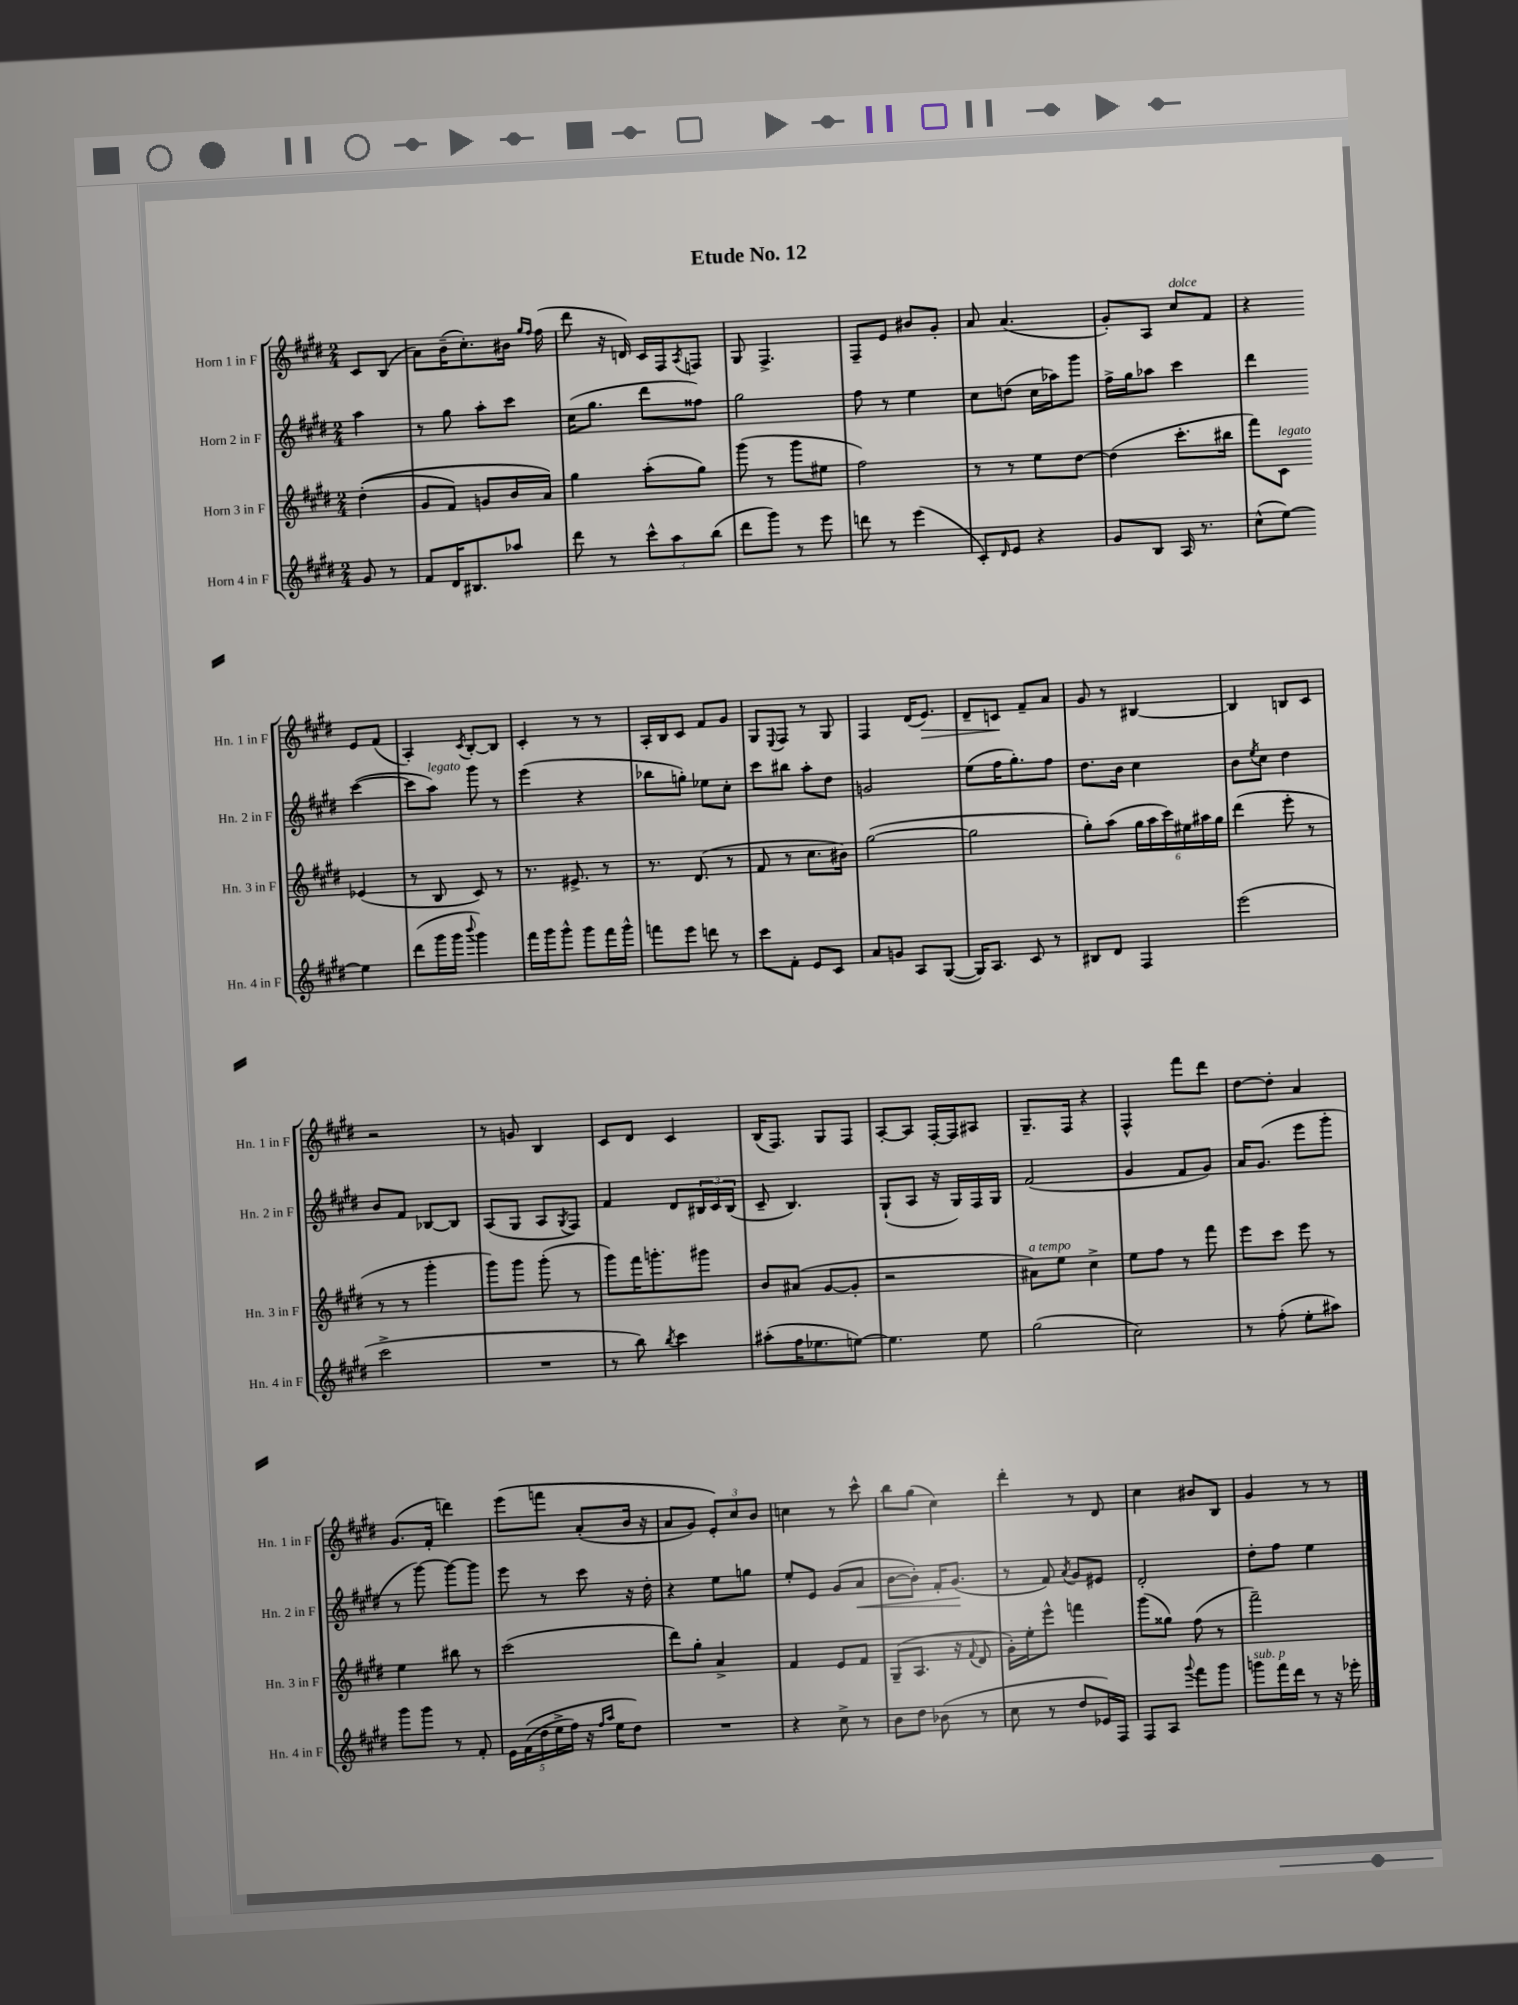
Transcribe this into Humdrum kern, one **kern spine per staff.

**kern	**kern	**kern	**kern
*staff4	*staff3	*staff2	*staff1
*clefG2	*clefG2	*clefG2	*clefG2
*k[f#c#g#d#]	*k[f#c#g#d#]	*k[f#c#g#d#]	*k[f#c#g#d#]
*M2/4	*M2/4	*M2/4	*M2/4
8g#	&((4dd#'	4aa	8c#
8r	.	.	(8B
=	=	=	=
8f#	8g#	8r	8a)
16d#	8f#)	8gg#	(16b~
8.B#	.	.	8.cc#')
.	8g	8aa'	.
8aa-	16b	8ccc#	16b#
.	.	.	16qqgg#
.	.	.	16qqff#
.	16a&)	.	(16ff#
=	=	=	=
8ddd#	4gg#	(16cc#	8ddd#
.	.	8.gg#	.
8r	.	.	16r
.	.	.	16d)
12ccc#^^	(8aa'	8ddd#	16c#
.	.	.	16F#
12aa	.	.	.
.	.	.	8qA
.	8gg#)	8ff##)	8F
(12bb	.	.	.
=	=	=	=
8ddd#	(8ggg#	2gg#	8G#
8ggg#)	8r	.	4.F#^
8r	8ggg#	.	.
8eee	8ee#	.	.
=	=	=	=
8ddd	2ff#)	8ff#	8F#~
8r	.	8r	8e
(4eee	.	4ee	8b#
.	.	.	8g#'
=	=	=	=
8c#')	8r	8cc#	8a
16qqd#	.	.	.
8e	8r	(8dd	(4.a
4r	8ee	16cc#	.
.	.	16aa-)	.
.	[8dd#	8ggg#	.
=	=	=	=
8g#	(4dd#]	16ff#^	8g#')
.	.	16gg#	.
8B	.	8aa-	8A
16A	8.ccc#'	4ccc#	8cc#
8.r	.	.	.
.	.	.	8f#
.	16bb#	.	.
=	=	=	=
(8cc#^^	8fff#)	4ddd#	4r
[8ee)	8c#	.	.
4ee]	(4e-	([4ccc#	8e
.	.	.	(8f#
=	=	=	=
(8ddd#	8r	8ccc#]	4A')
16ggg#	8B	8aa)	.
16ggg#	.	.	.
8qqbbb	.	.	8qc#
4ggg#)	8c#)	8ggg#	[8B'
.	8r	8r	8B]
=	=	=	=
16fff#	8.r	(4eee	4c#'
16ggg#	.	.	.
8ggg#^^	.	.	.
.	8.e#^	.	.
8ggg#	.	4r	8r
16fff#	8r	.	8r
16ggg#^^	.	.	.
=	=	=	=
8fff	8.r	8bb-	16A'
.	.	.	16B
8eee	.	8gg')	8c#
.	(8.d#	.	.
8ddd	.	8ee-	8f#
8r	8r	8cc#'	8g#
=	=	=	=
8ccc#	8f#	8ccc#	8G#
.	.	.	8qqE
8f#'	8r	8bb#	8F#
8e	8.cc#	8aa'	8r
8c#	.	8dd#	8G#
.	16b#)	.	.
=	=	=	=
8a	([2gg#	2g	4F#
8g	.	.	.
8A	.	.	(16d#
.	.	.	8.e)
([8G#	.	.	.
=	=	=	=
16G#])	2gg#]	(8ee	8d#~
8.A	.	.	.
.	.	16ff#	8c
.	.	8.gg#')	.
8c#	.	.	8f#~
8r	.	8ff#	8a
=	=	=	=
8B#	8gg#')	8.dd#	8g#
8d#	(8aa	.	8r
.	.	16b	.
4F#	24gg#	4cc#	[4B#
.	24aa	.	.
.	24ccc#)	.	.
.	24ee#	.	.
.	24aa#	.	.
.	24gg#	.	.
=	=	=	=
(2eee	(4ddd#	8b	4B#]
.	.	8qee	.
.	.	8cc#	.
.	8eee'	4dd#	8B
.	8r	.	8c#
=	=	=	=
2ccc#^	8r	8b	2r
.	8r	8f#	.
.	4ggg#'	[8B-	.
.	.	8B-]	.
=	=	=	=
2r	8ggg#)	(8A	8r
.	8ggg#	8G#	8g
.	(8ggg#'	8A	4B
.	.	8qG#	.
.	8r	8F#)	.
=	=	=	=
8r	8ggg#)	4f#	8c#
8bb)	16fff#	.	8d#
.	8.ggg'	.	.
8qbb	.	.	.
4ccc#	.	8d#	4c#
.	8ggg#	24B#	.
.	.	24c#	.
.	.	(24B#	.
=	=	=	=
(8aa#'	8b	8c#~	(16B
.	.	.	8.F#)
16ff#	(8a#	4.B)	.
8.ee-	.	.	.
.	[8g#	.	8G#
[8ee)	8g#']	.	8F#
=	=	=	=
4.ee]	2r	(8G#`	[8A'
.	.	8A	8A]
.	.	16r	[16F#'
.	.	16G#)	16F#]
8ee	.	16F#	8A#
.	.	16G#	.
=	=	=	=
(2gg#	8a#)	(2f#	8.G#~
.	8ee	.	.
.	.	.	16F#
.	4cc#^	.	4r
=	=	=	=
2cc#)	8ee	4g#	4F#^^
.	8ff#	.	.
.	8r	8f#	8fff#
.	8fff#	8g#)	8ddd#
=	=	=	=
8r	8eee	16a	[8dd#
.	.	(8.g#	.
(8ff#'	8ccc#	.	8dd#']
8ee'	8eee	8eee	4a
8aa#)	8r	8ggg#'	.
=	=	=	=
8ggg#	4ee	8r	(8.g#
8ggg#	.	[8ggg#)	.
.	.	.	16f#'
8r	8bb#	8ggg#_	4ddd)
8f#'	8r	8ggg#]	.
=	=	=	=
20e	(2ccc#	8eee	&(8eee
&((20f#	.	.	.
20dd#	.	.	.
.	.	8r	8fff
20ee^	.	.	.
20ff#)	.	.	.
16r	.	8ccc#	(8a'
16qqff#	.	.	.
16qqaa	.	.	.
16ee	.	.	.
8dd#&)	.	16r	16b
.	.	16dd#'	16r
=	=	=	=
2r	8ddd#)	4r	8a
.	8gg#'	.	8g#)
.	4a^	8ee	12e'&)
.	.	.	12cc#
.	.	8gg	.
.	.	.	12b
=	=	=	=
4r	4f#	8ee'	4cc
.	.	8e	.
8cc#^	8e	(8g#	8r
8r	8f#	8a	8ccc#^^
=	=	=	=
8b	(8G#~	[8b	8bb
8dd#	8.A	8b'])	(8gg#
(8b-	.	16f#'	4cc#)
.	16r	(8.g#	.
.	8qqf#	.	.
8r	8d#	.	.
=	=	=	=
8cc#	16g#')	8r	4ddd#'
.	16ee'	.	.
8r	8eee^^	8f#)	.
.	.	8qa	.
8dd#	4fff	8g#	8r
16e-)	.	8e#	8d#
16F#	.	.	.
=	=	=	=
8F#	(8ggg#	2d#'	4cc#
8A	8gg##)	.	.
8qqggg#	.	.	.
8fff#	(8ff#	.	8b#
8ggg#	8r	.	8B
=	=	=	=
8ggg	2fff#~)	8dd#'	4g#
16fff#	.	8ff#	.
16ddd#	.	.	.
8r	.	4ee	8r
16r	.	.	8r
16eee-'	.	.	.
==	==	==	==
*-	*-	*-	*-
